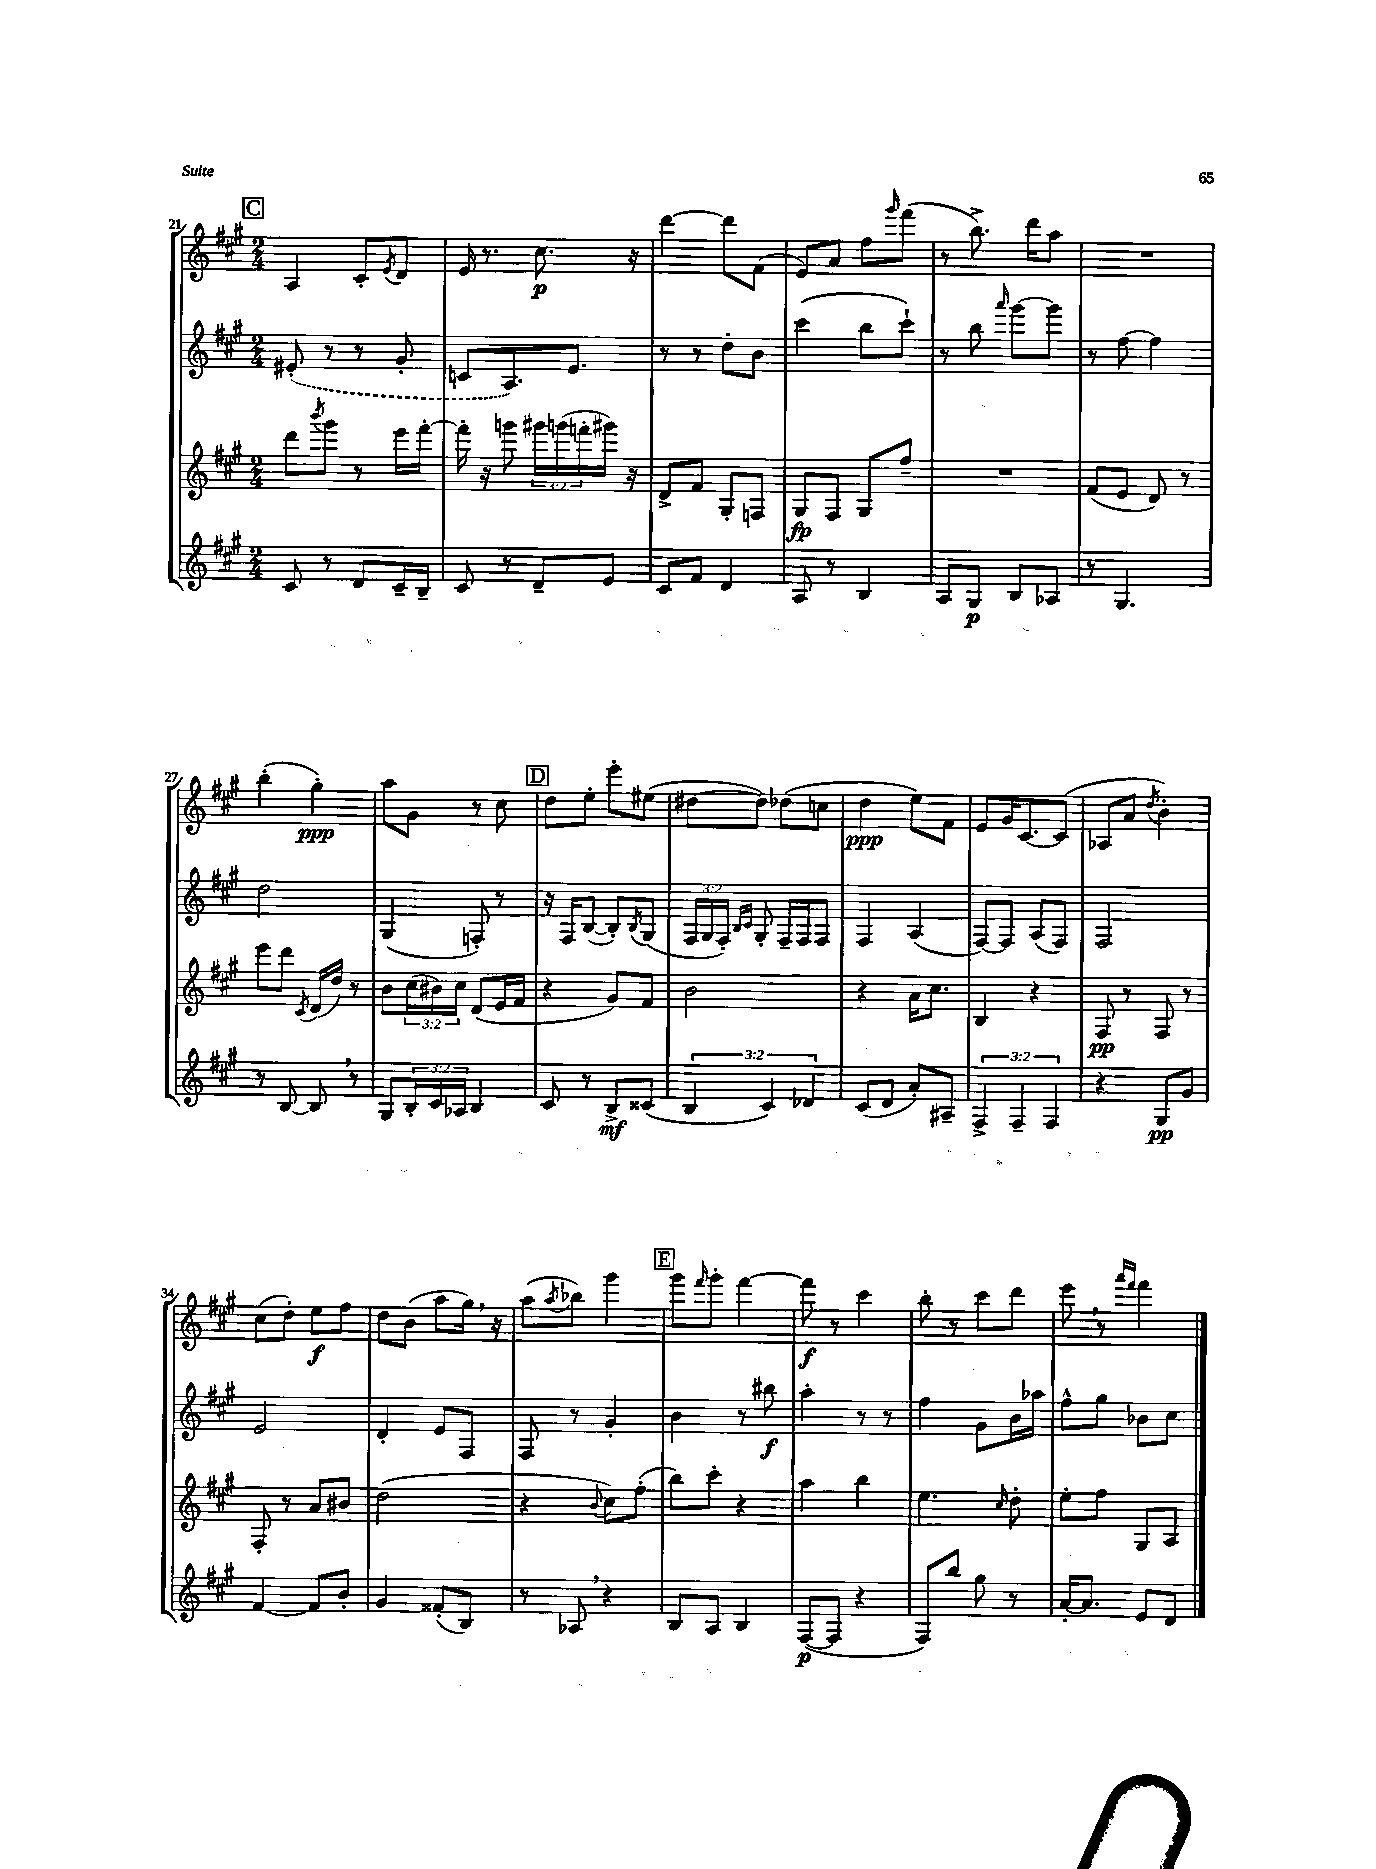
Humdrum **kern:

**kern	**kern	**kern	**kern
*staff4	*staff3	*staff2	*staff1
*clefG2	*clefG2	*clefG2	*clefG2
*k[f#c#g#]	*k[f#c#g#]	*k[f#c#g#]	*k[f#c#g#]
*M2/4	*M2/4	*M2/4	*M2/4
8c#	8ddd	(8e#'	4A
.	8qbbb	.	.
8r	8ggg#	8r	.
8d	8r	8r	8c#'
.	.	.	8qe
16c#~	16eee	8g#'	8d
16B~	[16fff#'	.	.
=	=	=	=
8c#	16fff#']	8c	16e
.	16r	.	8.r
8r	8ggg	8.A)	.
8d~	24ggg#	.	8.cc#
.	(24ggg	.	.
.	.	8.e	.
.	24fff'	.	.
8e	16ggg#)	.	.
.	16r	.	16r
=	=	=	=
8c#	8d^	8r	[4ddd
8f#	8f#	8r	.
4d	8G#'	8dd'	8ddd]
.	8F	8b	(8f#
=	=	=	=
8A	8G#	(4ccc#	8e)
8r	8F#	.	8a
4B	8G#	8bb	8ff#
.	.	.	16qqggg#
.	8ff#~	8ccc#`)	(8fff#
=	=	=	=
8A	2r	8r	8r
8G#	.	8bb	8.bb^)
.	.	16qqaaa	.
8B	.	[8ggg#	.
.	.	.	16ddd
8A-	.	8ggg#]	8aa
=	=	=	=
8r	(8f#	8r	2r
4.G#	8e	[8ff#	.
.	8d)	4ff#]	.
.	8r	.	.
=	=	=	=
8r	8eee	2dd	(4bb'
[8B	8ddd	.	.
.	8qc#	.	.
8B]	(16d	.	4gg#')
.	16dd)	.	.
8r	8r	.	.
=	=	=	=
8G#	8b	(4G#	8aa
24B'	(24cc#	.	8g#
24c#	24b#)	.	.
24A-	24cc#	.	.
4B	(8d	8F')	8r
.	16e	8r	8cc#
.	16f#	.	.
=	=	=	=
8c#	4r	16r	8dd
.	.	16F#	.
8r	.	([8B	8ee'
8B^	8g#)	8B'])	8eee'
.	.	8qB	.
(8c##	8f#	(8G#	(8ee#
=	=	=	=
6B	2b	24F#	[8dd#
.	.	24G#	.
.	.	24F#')	.
.	.	16qqB	.
.	.	16qqc#	.
.	.	8G#'	8dd#])
6c#)	.	.	.
.	.	16F#~	(8dd-
.	.	16F#	.
6d-	.	.	.
.	.	8F#	8cc
=	=	=	=
(8c#	4r	4F#	4dd
8d	.	.	.
8a')	16a	(4A	8ee)
.	8.cc#	.	.
8A#~	.	.	8f#
=	=	=	=
6F#^	4B	[8F#)	8e
.	.	8F#]	16g#
6F#~	.	.	.
.	.	.	[8.c#
.	4r	(8A	.
6F#	.	.	.
.	.	8F#)	(8c#]
=	=	=	=
4r	8F#	2F#	8A-
.	8r	.	8a
.	.	.	8qdd
8G#	8F#	.	4b')
8g#	8r	.	.
=	=	=	=
[4f#	8F#'	2e	(8cc#
.	8r	.	8dd')
8f#]	8a	.	8ee
8b'	8b#	.	8ff#
=	=	=	=
4g#	(2dd	4d'	8dd
.	.	.	(8b
(8f##'	.	8e	8aa
8B)	.	8F#	16gg#)
.	.	.	16r
=	=	=	=
8r	4r	8F#	(8aa
.	.	.	8qaa
8A-	.	8r	8bb-)
.	8qqb	.	.
4r	8cc#)	4g#'	4ggg#
.	(8ff#'	.	.
=	=	=	=
8B	8bb)	4b	8ggg#
.	.	.	16qqfff#
8A	8ccc#'	.	8ggg#'
4B	4r	8r	[4fff#
.	.	8bb#	.
=	=	=	=
([8F#	4aa	4aa'	8fff#]
8F#]	.	.	8r
4r	4bb	8r	4ccc#
.	.	8r	.
=	=	=	=
8F#)	4.ee	4ff#	8bb'
8bb	.	.	8r
8gg#	.	8g#	8ccc#
.	16qqcc#	.	.
8r	8dd'	16b	8ddd
.	.	16aa-	.
=	=	=	=
[16a'	8ee'	8ff#^^	8eee
8.a]	.	.	.
.	8ff#	8gg#	8r
.	.	.	16qqaaa
.	.	.	16qqfff#
8e	8G#	8b-	4fff#
8d	8A	8cc#	.
==	==	==	==
*-	*-	*-	*-
